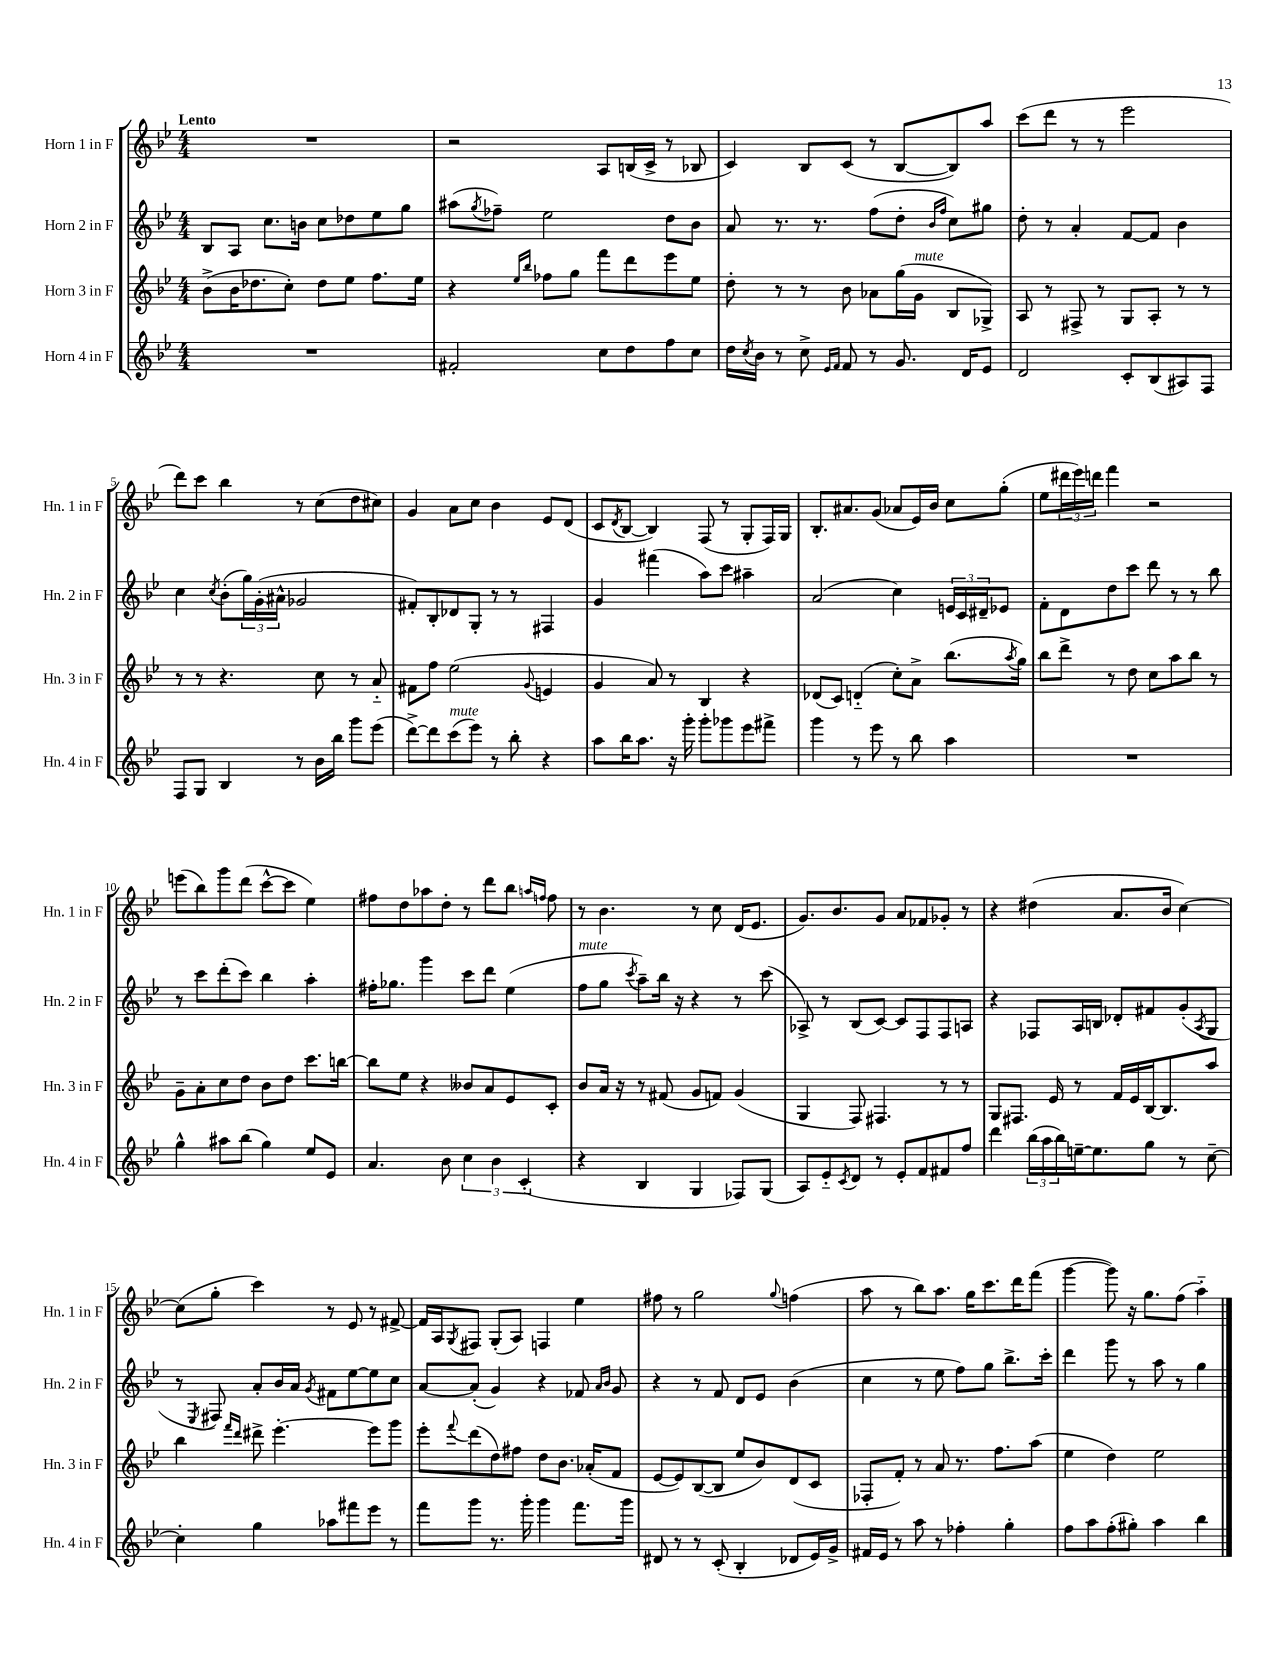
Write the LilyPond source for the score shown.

<<
\new StaffGroup <<
\new Staff = "s0" \with { instrumentName = "Horn 1 in F" shortInstrumentName = "Hn. 1 in F" } {
    \clef treble \key bes \major \numericTimeSignature \time 4/4 \tempo "Lento"
    R1 |
    r2 a8 b16( c'16-> r8 bes8 |
    c'4) bes8 c'8( r8 bes8~ bes8) a''8 |
    c'''8( d'''8 r8 r8 ees'''2 |
    d'''8) c'''8 bes''4 r8 c''8( d''8 cis''8) |
    g'4 a'8 c''8 bes'4 ees'8 d'8( |
    c'8 \acciaccatura { d'8 } bes8~ bes4) f8( r8 g8-. f16) g16 |
    bes8.-. ais'8. g'8( aes'8 ees'16) bes'16 c''8 g''8-.( |
    ees''8 \tuplet 3/2 { dis'''16 ees'''16) d'''16 } f'''4 r2 |
    e'''8( bes''8) g'''8 d'''8( c'''8~-^ c'''8 ees''4) |
    fis''8 d''8 aes''8 d''8-. r8 d'''8 bes''8 \grace { a''16 f''16 } f''8 |
    r8 bes'4. r8 c''8 d'16( ees'8. |
    g'8.) bes'8. g'8 a'8 fes'8 ges'8-. r8 |
    r4 dis''4( a'8. bes'16 c''4~) |
    c''8( g''8-. c'''4) r8 ees'8 r8 fis'8~-> |
    fis'16 a16 \acciaccatura { g8 } fis8 g8-.( a8) f4 ees''4 |
    fis''8 r8 g''2 \appoggiatura { g''8 } f''4( |
    a''8 r8 bes''8) a''8. g''16 c'''8. d'''16 f'''8( |
    g'''4~ g'''8) r16 g''8. f''8( a''4-_) \bar "|." |
}
\new Staff = "s1" \with { instrumentName = "Horn 2 in F" shortInstrumentName = "Hn. 2 in F" } {
    \clef treble \key bes \major \numericTimeSignature \time 4/4
    bes8 a8 c''8. b'16 c''8 des''8 ees''8 g''8 |
    ais''8( \acciaccatura { g''8 } fes''8--) ees''2 d''8 bes'8 |
    a'8 r8. r8. f''8( d''8-. \grace { bes'16 f''16 } c''8) gis''8 |
    d''8-. r8 a'4-. f'8~ f'8 bes'4 |
    c''4 \acciaccatura { c''8 } bes'8-.( \tuplet 3/2 { g''16) g'16-.( ais'16-^ } ges'2 |
    fis'8-.) bes8-. des'8 g8-. r8 r8 fis4 |
    g'4 fis'''4( a''8) c'''8 ais''4-- |
    a'2( c''4) \tuplet 3/2 { e'16 c'16 dis'16-- } ees'8 |
    f'8-. d'8 d''8 c'''8 d'''8 r8 r8 bes''8 |
    r8 c'''8 d'''8-.( c'''8) bes''4 a''4-. |
    fis''16-. ges''8. g'''4 c'''8 d'''8 ees''4( |
    f''8^\markup { \italic "mute" } g''8 \acciaccatura { c'''8 } a''8--) bes''16 r16 r4 r8 c'''8( |
    aes8->) r8 bes8( c'8~) c'8 f8 f8 a8 |
    r4 fes8 a16 b16 des'8-. fis'8 g'8-.( \acciaccatura { a8 } g8 |
    r8 \acciaccatura { ees8 } fis8) a'8-. bes'16 a'16 \acciaccatura { g'8 } fis'8 ees''8~ ees''8 c''8 |
    a'8~ a'8-.( g'4) r4 fes'8 \grace { a'16 bes'16 } g'8 |
    r4 r8 f'8 d'8 ees'8 bes'4( |
    c''4 r8 ees''8 f''8) g''8 bes''8.-> c'''16-. |
    d'''4 g'''8 r8 a''8 r8 g''4 \bar "|." |
}
\new Staff = "s2" \with { instrumentName = "Horn 3 in F" shortInstrumentName = "Hn. 3 in F" } {
    \clef treble \key bes \major \numericTimeSignature \time 4/4
    bes'8->( bes'16 des''8. c''8-.) des''8 ees''8 f''8. ees''16 |
    r4 \grace { ees''16 bes''16 } fes''8 g''8 f'''8 d'''8 ees'''8 ees''8 |
    d''8-. r8 r8 bes'8 aes'8 g''16( g'16^\markup { \italic "mute" } bes8 ges8->) |
    a8 r8 fis8-> r8 g8 a8-. r8 r8 |
    r8 r8 r4. c''8 r8 a'8-_ |
    fis'8 f''8 ees''2( \appoggiatura { g'8 } e'4 |
    g'4 a'8) r8 bes4 r4 |
    des'8( c'8) d'4-_( c''8-.) a'8-> bes''8.( \acciaccatura { a''8 } g''16) |
    bes''8 d'''8-> r8 d''8 c''8 a''8 bes''8 r8 |
    g'8-- a'8-. c''8 d''8 bes'8 d''8 c'''8. b''16~ |
    b''8 ees''8 r4 beses'8 a'8 ees'8 c'8-. |
    bes'8 a'16 r16 r8 fis'8( g'8 f'8) g'4( |
    g4 f8) fis4. r8 r8 |
    g8 fis8. ees'16 r8 f'16 ees'16 bes16~ bes8. a''8 |
    bes''4 \grace { f'''16 d'''16 } dis'''8-> ees'''4.~-. ees'''8 g'''8 |
    ees'''8-. \appoggiatura { f'''8 } d'''8( d''8) fis''8 d''8 bes'8. aes'16-.( f'8 |
    ees'8~ ees'8) bes8~( bes8 ees''8 bes'8) d'8( c'8 |
    fes8-. f'8-.) r8 a'8 r8. f''8. a''8( |
    ees''4 d''4) ees''2 \bar "|." |
}
\new Staff = "s3" \with { instrumentName = "Horn 4 in F" shortInstrumentName = "Hn. 4 in F" } {
    \clef treble \key bes \major \numericTimeSignature \time 4/4
    R1 |
    fis'2-. c''8 d''8 f''8 c''8 |
    d''16 \acciaccatura { c''8 } bes'16 r8 c''8-> \grace { ees'16 f'16 } f'8 r8 g'8. d'16 ees'8 |
    d'2 c'8-. bes8( ais8) f8 |
    f8 g8 bes4 r8 bes'16 bes''16 g'''8 ees'''8( |
    d'''8~->) d'''8 c'''8^\markup { \italic "mute" }( ees'''8) r8 bes''8-. r4 |
    a''8 bes''16 a''8. r16 g'''16-. g'''8-. ges'''8 ees'''8 fis'''8-> |
    g'''4 r8 ees'''8 r8 bes''8 a''4 |
    R1 |
    g''4-^ ais''8 bes''8( g''4) ees''8 ees'8 |
    a'4. bes'8 \tuplet 3/2 { c''4 bes'4 c'4-.( } |
    r4 bes4 g4 fes8) g8( |
    a8) ees'8-_ \acciaccatura { c'8 } d'8 r8 ees'8-. f'8 fis'8 f''8 |
    d'''4 \tuplet 3/2 { bes''16( a''16 bes''16) } e''16~-- e''8. g''8 r8 c''8~-- |
    c''4-. g''4 aes''8 fis'''8 ees'''8 r8 |
    f'''8 g'''8 r8. g'''16-. g'''4 f'''8. g'''16 |
    dis'8 r8 r8 c'8-.( bes4-. des'8 ees'16) g'16-> |
    fis'16 ees'16 r8 a''8 r8 fes''4-. g''4-. |
    f''8 a''8 f''8-.( gis''8-.) a''4 bes''4 \bar "|." |
}
>>
>>
